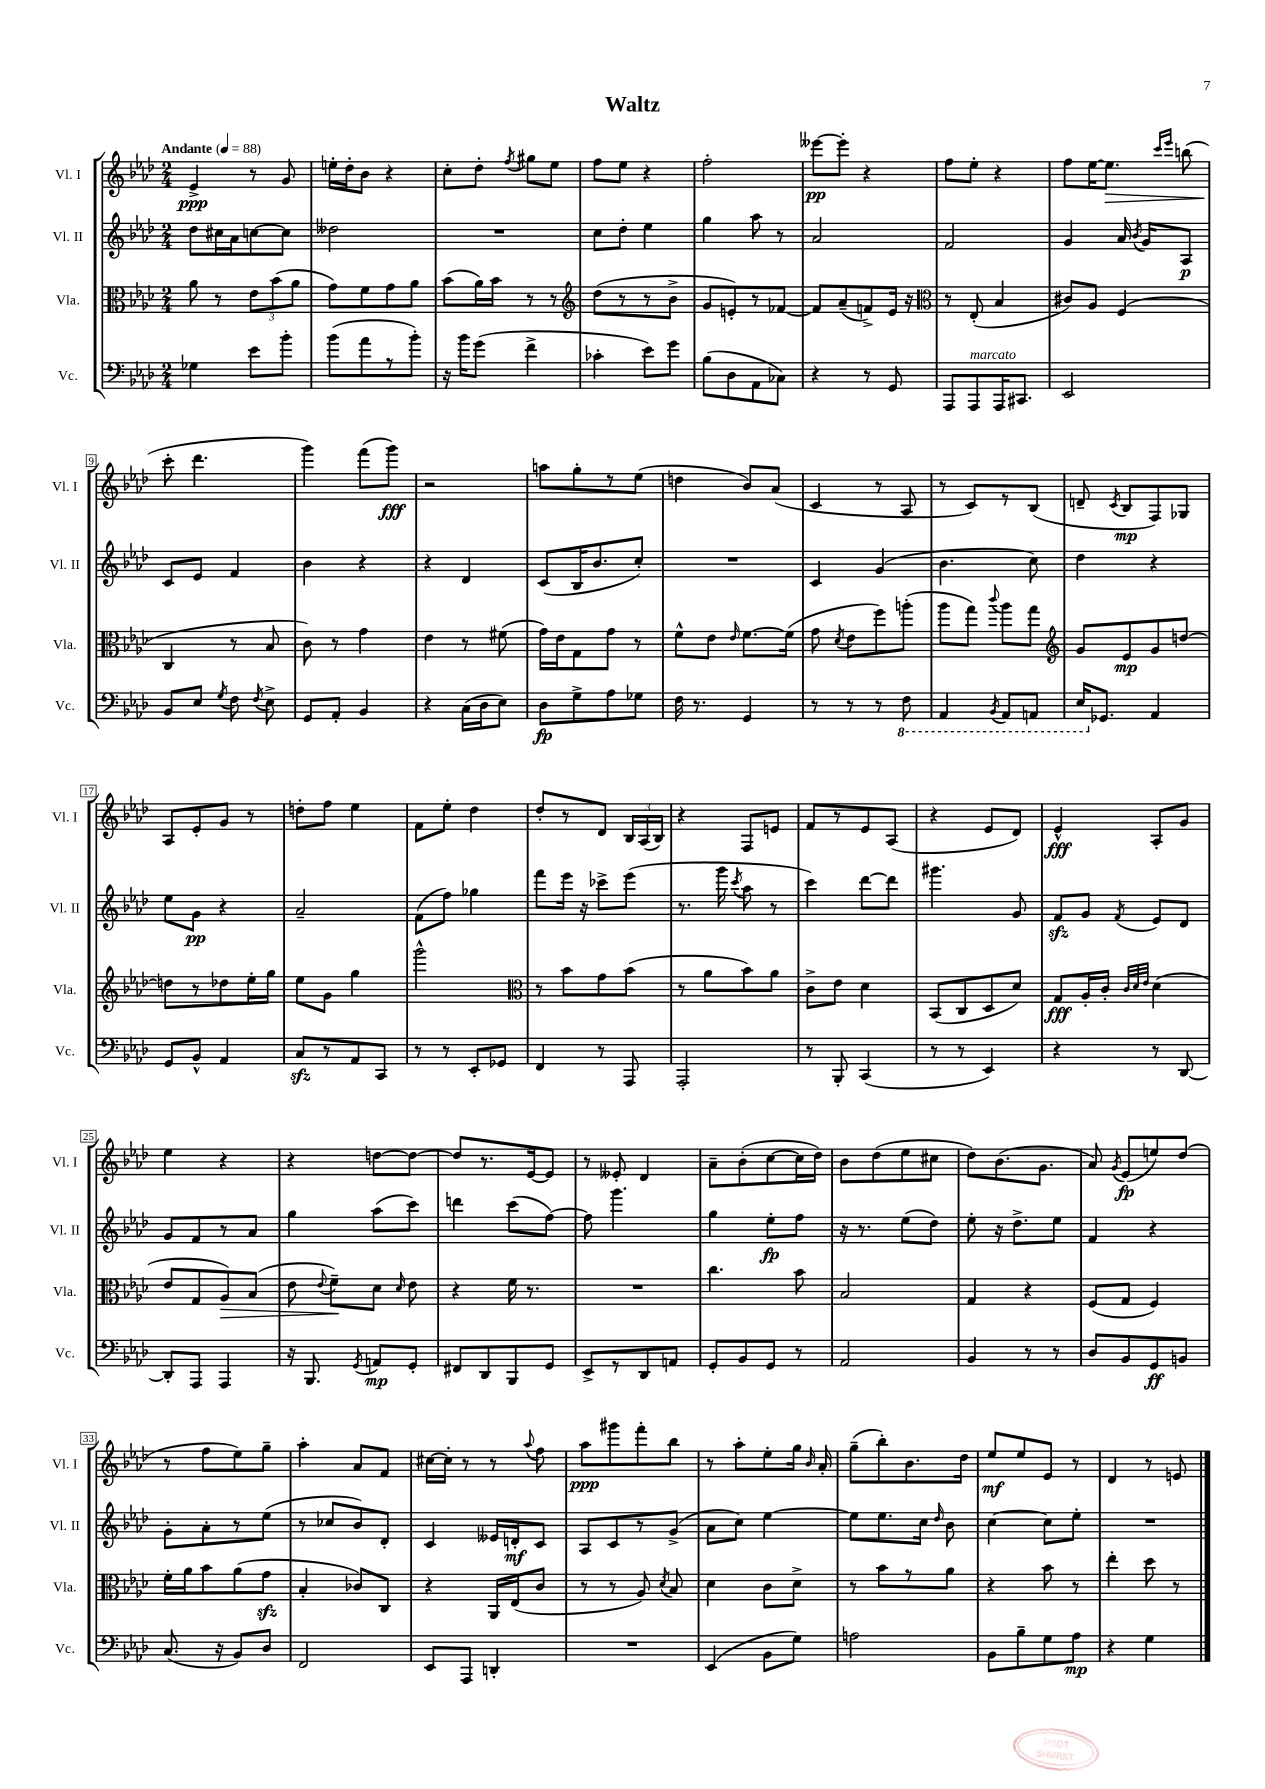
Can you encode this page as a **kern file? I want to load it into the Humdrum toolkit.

**kern	**kern	**kern	**kern
*staff4	*staff3	*staff2	*staff1
*clefF4	*clefC3	*clefG2	*clefG2
*k[b-e-a-d-]	*k[b-e-a-d-]	*k[b-e-a-d-]	*k[b-e-a-d-]
*M2/4	*M2/4	*M2/4	*M2/4
*MM88	*MM88	*MM88	*MM88
4G-\	8a-\	8dd-\L	4e-^/
.	8r	16cc#\L	.
.	.	16a-\J	.
8e-\L	12e-\L	[8cc\	8r
.	(12b-\	.	.
8b-'\J	.	8cc\]J	8g/
.	12a-\J	.	.
=	=	=	=
(8b-\L	8g\L)	2dd--\	16ee'\LL
.	.	.	16dd-'\J
8a-\	8f\	.	8b-\J
8r	8g\	.	4r
8b-'\J)	8a-\J	.	.
=	=	=	=
16r	(8b-\L	2r	8cc'\L
16b-\LK	.	.	.
(8g\J	16a-\L)	.	8dd-'\J
.	16b-\JJ	.	.
.	.	.	8qff/
4f^\	8r	.	8gg#\L
.	8r	.	8ee-\J
=	=	=	=
*	*clefG2	*	*
4c-'\	(8dd-\L	8cc\L	8ff\L
.	8r	8dd-'\J	8ee-\J
8e-\L)	8r	4ee-\	4r
8g\J	8b-^\J	.	.
=	=	=	=
(8B-\L	8g/L	4gg\	2ff'\
8D-\	8e'/)	.	.
8AA-\	8r	8aa-\	.
8C-\J)	[8f-/J	8r	.
=	=	=	=
4r	8f-/]L	2a-/	[8eee--\L
.	(8a-~/	.	8eee--'\]J
8r	8f^/)	.	4r
8GG/	16e-/Jk	.	.
.	16r	.	.
=	=	=	=
*	*clefC3	*	*
8AAA-/L	8r	2f/	8ff\L
8AAA-/	(8E-'/	.	8ee-'\J
16AAA-/K	4B-/	.	4r
8.CC#/J	.	.	.
=	=	=	=
2EE-/	8c#/L)	4g/	8ff\L
.	8A-/J	.	[16ee-\K
.	.	.	8.ee-\]J
.	(4F/	16a-/	.
.	.	8qb-/	.
.	.	16g/LK	.
.	.	.	16qqccc/LL
.	.	.	16qqeee-/JJ
.	.	8A-/J	(8bb\
=	=	=	=
8BB-/L	4C/	8c/L	8ccc'\
8E-/J	.	8e-/J	4.ddd-\
8qG/	.	.	.
8F\	8r	4f/	.
8qF/	.	.	.
8E-^\	8B-/	.	.
=	=	=	=
8GG/L	8c\)	4b-\	4ggg\)
8AA-'/J	8r	.	.
4BB-/	4g\	4r	(8fff\L
.	.	.	8ggg\J)
=	=	=	=
4r	4e-\	4r	2r
(16C\LL	8r	4d-/	.
16D-\J	.	.	.
8E-\J)	(8f#\	.	.
=	=	=	=
8D-\L	16g\LL)	(8c/L	8aa\L
.	16e-\J	.	.
8G^\	8G\	16B-/K	8gg'\
.	.	8.b-/	.
8A-\	8g\J	.	8r
8G-\J	8r	8cc'/J)	(8ee-\J
=	=	=	=
16F\	8f^^\L	2r	4dd\
8.r	.	.	.
.	8e-\J	.	.
.	16qqe-/	.	.
4GG/	[8.f\L	.	8b-/L)
.	.	.	(8a-/J
.	(16f\]Jk	.	.
=	=	=	=
8r	8g\	4c/	4c/
.	8qd-/	.	.
8r	8e-\L	.	.
8r	8ff\)	(4g/	8r
8FF\	(8aa'\J	.	8A-/
=	=	=	=
4AAA-/	8aa-\L	4.b-\	8r
.	8gg\J)	.	8c/L)
8qBBB-/	8qqccc/	.	.
8AAA-/L	8aa-\L	.	8r
8AAA/J	8gg\J	8cc\)	(8B-/J
=	=	=	=
*	*clefG2	*	*
16EE-/LK	8g/L	4dd-\	8d~/
8.GG-/J	.	.	.
.	.	.	8qc/
.	8e-/	.	8B-/L
4AA-/	8g/	4r	8F/)
.	[8dd/J	.	8G-/J
=	=	=	=
8GG/L	8dd\]L	8ee-\L	8A-/L
8BB-^^/J	8r	8g\J	8e-'/
4AA-/	8dd-\	4r	8g/J
.	16ee-'\L	.	8r
.	16gg\JJ	.	.
=	=	=	=
8C/L	8ee-\L	2a-~/	8dd'\L
8r	8g\J	.	8ff\J
8AA-/	4gg\	.	4ee-\
8CC/J	.	.	.
=	=	=	=
8r	2ggg^^\	(8f\L	8f\L
8r	.	8ff\J)	8ee-'\J
8EE-'/L	.	4gg-\	4dd-\
8GG-/J	.	.	.
=	=	=	=
*	*clefC3	*	*
4FF/	8r	8fff\L	8dd-'/L
.	8b-\L	16eee-\Jk	8r
.	.	16r	.
8r	8g\	8ccc-^\L	8d-/J
8AAA-/	(8b-\J	(8eee-\J	24B-/LL
.	.	.	(24A-/
.	.	.	24B-/JJ)
=	=	=	=
2AAA-'/	8r	8.r	4r
.	8a-\L	.	.
.	.	16ggg\	.
.	.	8qccc/	.
.	8b-\)	8aa-\	8F/L
.	8a-\J	8r	8e/J
=	=	=	=
8r	8c^\L	4ccc\)	8f/L
8BBB-'/	8e-\J	.	8r
(4CC/	4d-\	[8ddd-\L	8e-/
.	.	8ddd-\]J	(8A-/J
=	=	=	=
8r	(8BB-/L	4.ggg#\	4r
8r	8C/	.	.
4EE-/)	8D-/	.	8e-/L
.	8d-/J)	8g/	8d-/J)
=	=	=	=
4r	8G/L	8f/L	4e-^^/
.	16A-'/L	8g/J	.
.	16c'/JJ	.	.
.	32qqc/LLL	.	.
.	32qqd-/	.	.
.	32qqe-/JJJ	8qf/	.
8r	(4d-\	8e-/L	8A-'/L
[8DD-/	.	8d-/J	8g/J
=	=	=	=
8DD-'/]L	8e-/L	8g/L	4ee-\
8AAA-/J	8G/	8f/	.
4AAA-/	8A-/)	8r	4r
.	(8B-/J	8a-/J	.
=	=	=	=
16r	8e-\	4gg\	4r
8.BBB-/	.	.	.
.	8qqe-/	.	.
.	8f~\L)	.	.
8qGG/	.	.	.
8AA/L	8d-\J	(8aa-\L	[8dd\L
.	16qqd-/	.	.
8GG'/J	8e-\	8ccc\J)	8dd\_J
=	=	=	=
8FF#/L	4r	4ddd\	8dd/]L
8DD-/	.	.	8.r
8BBB-/	16f\	(8ccc\L	.
.	8.r	.	[16e-/k
8GG/J	.	[8ff\J)	8e-/]J
=	=	=	=
8EE-^/L	2r	8ff\]	8r
8r	.	4.ggg\	8e--'/
8DD-/	.	.	4d-/
8AA/J	.	.	.
=	=	=	=
8GG'/L	4.cc\	4gg\	8a-~\L
8BB-/	.	.	(8b-'\
8GG/J	.	8ee-'\L	[8cc\
8r	8b-\	8ff\J	16cc\]L
.	.	.	16dd-\JJ)
=	=	=	=
2AA-/	2B-/	16r	8b-\L
.	.	8.r	.
.	.	.	(8dd-\
.	.	(8ee-\L	8ee-\
.	.	8dd-\J)	8cc#\J
=	=	=	=
4BB-/	4G/	8ee-'\	8dd-\L)
.	.	16r	(8.b-\
.	.	8.dd-^\L	.
8r	4r	.	.
.	.	.	8.g\J
8r	.	8ee-\J	.
=	=	=	=
8D-/L	(8F/L	4f/	8a-/)
.	.	.	8qg/
8BB-/	8G/J	.	(8e-/L
8GG/	4F/)	4r	8ee/)
8BB/J	.	.	(8dd-/J
=	=	=	=
(8.C/	16f'\LL	8g'\L	8r
.	16a-\J	.	.
.	8b-\	8a-'\	8ff\L
16r	.	.	.
8BB-/L)	(8a-\	8r	8ee-\)
8D-/J	8g\J	(8ee-\J	8gg~\J
=	=	=	=
2FF/	4B-'/	8r	4aa-'\
.	.	8cc-/L	.
.	8c-/L)	8b-/)	8a-/L
.	8C/J	8d-'/J	8f/J
=	=	=	=
8EE-/L	4r	4c/	[16cc#\LL
.	.	.	16cc#'\]JJ
8AAA-/J	.	.	8r
4DD'/	16AA-/LL	16e--/LL	8r
.	(16E-/J	16d'/J	.
.	.	.	8qqaa-/
.	8c/J	8c/J	8ff\
=	=	=	=
2r	8r	8A-/L	8aa-\L
.	8r	8c/	8ggg#\
.	8A-/)	8r	8fff'\
.	8qd-/	.	.
.	8B-/	(8g^/J	8bb-\J
=	=	=	=
(4EE-/	4d-\	8a-\L	8r
.	.	8cc\J)	8aa-'\L
8BB-\L	8c\L	[4ee-\	8ee-'\
8G\J)	8d-^\J	.	16gg\Jk
.	.	.	16qqb-/
.	.	.	16a-'/
=	=	=	=
2A\	8r	8ee-\]L	(8gg~\L
.	8b-\L	8.ee-\	8bb-'\)
.	8r	.	8.b-\
.	.	16cc\Jk	.
.	.	16qqdd-/	.
.	8a-\J	8b-\	.
.	.	.	16dd-\Jk
=	=	=	=
8BB-\L	4r	[4cc\	8ee-/L
8B-~\	.	.	8ee-/
8G\	8b-\	8cc\]L	8e-/J
8A-\J	8r	8ee-'\J	8r
=	=	=	=
4r	4ee-'\	2r	4d-/
4G\	8dd-\	.	8r
.	8r	.	8e/
==	==	==	==
*-	*-	*-	*-
